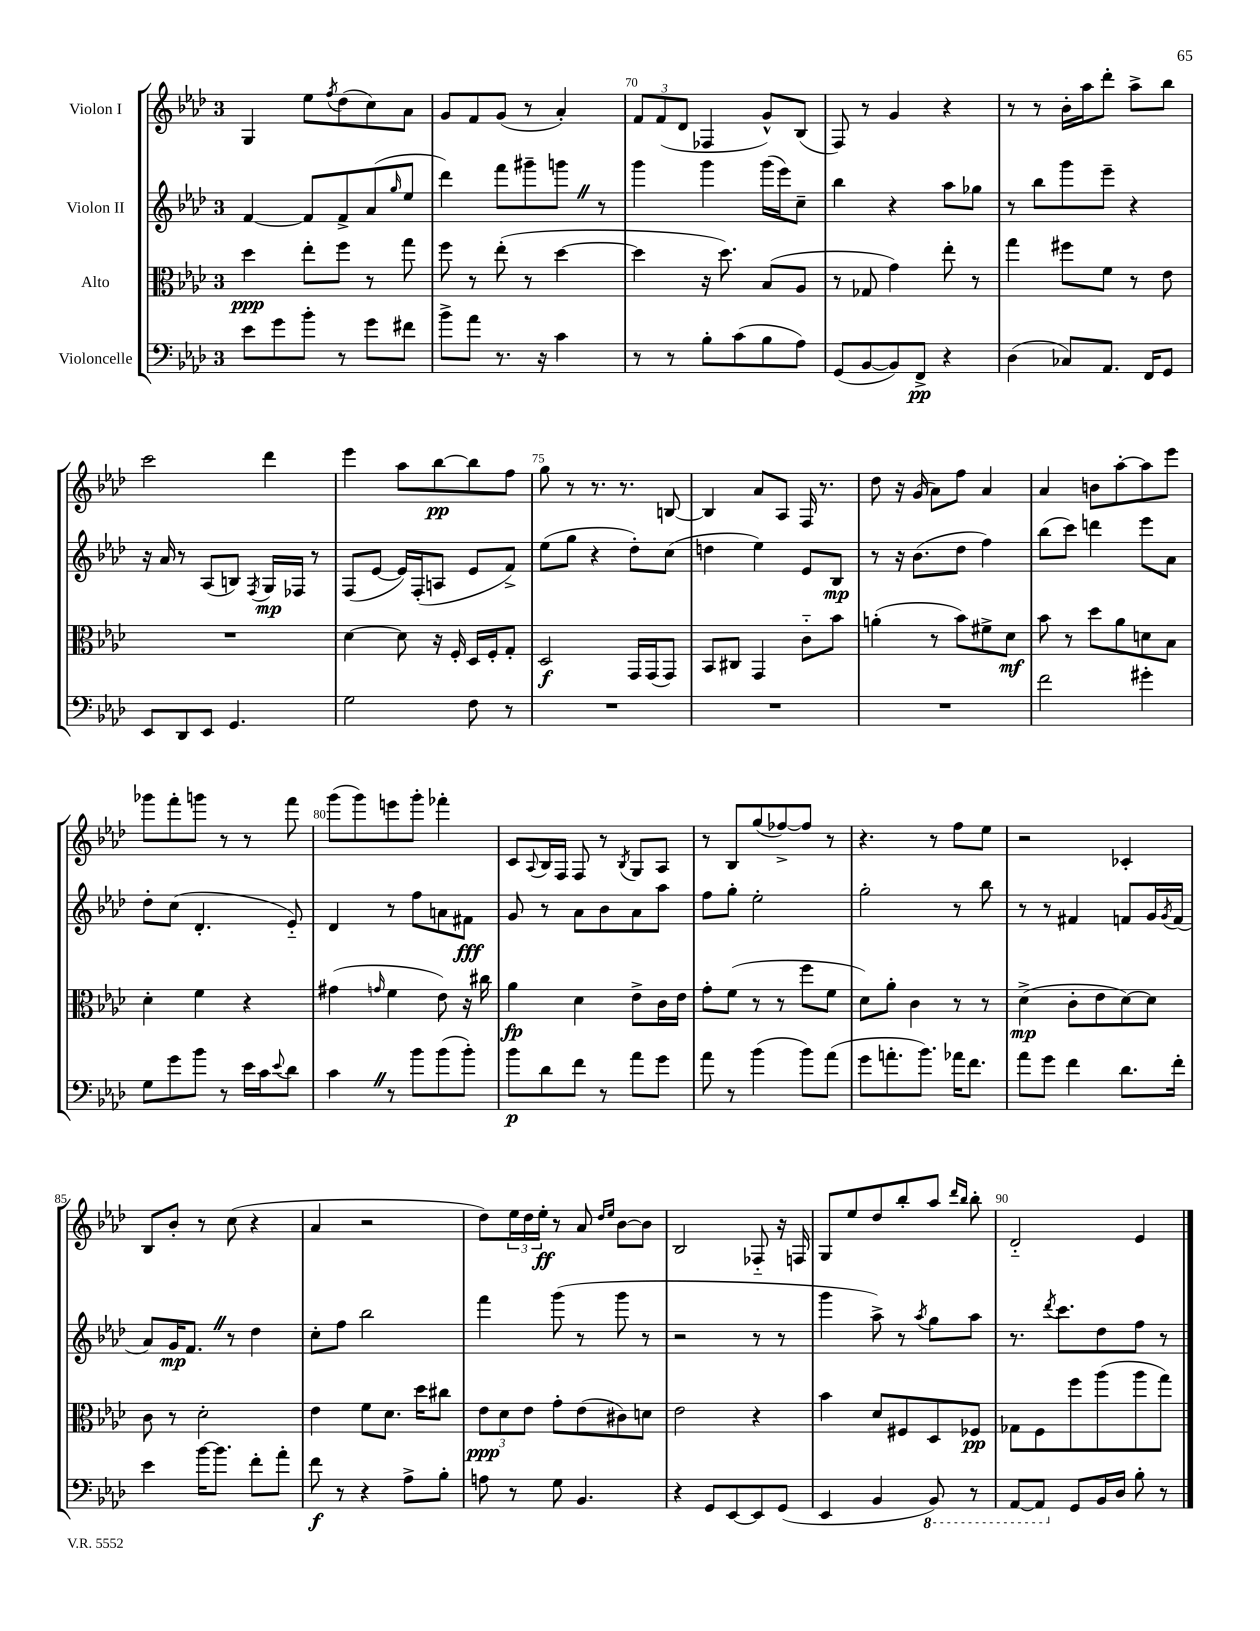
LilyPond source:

<<
\new StaffGroup <<
\new Staff = "s0" \with { instrumentName = "Violon I" } {
    \clef treble \key aes \major \once \override Staff.TimeSignature.style = #'single-digit \time 3/4
    g4 ees''8 \acciaccatura { f''8 } des''8( c''8) aes'8 |
    g'8 f'8 g'8( r8 aes'4-.) |
    \tuplet 3/2 { f'8 f'8( des'8 } fes4 g'8-^) bes8( |
    f8) r8 g'4 r4 |
    r8 r8 bes'16-. aes''16 des'''8-. aes''8-> bes''8 |
    c'''2 des'''4 |
    ees'''4 aes''8 bes''8~\pp bes''8 f''8 |
    g''8 r8 r8. r8. b8~ |
    b4 aes'8 aes8 f16 r8. |
    des''8 r16 g'16( aes'8) f''8 aes'4 |
    aes'4 b'8 aes''8~-. aes''8 ees'''8 |
    ges'''8 f'''8-. g'''8 r8 r8 f'''8 |
    g'''8( g'''8) e'''8 g'''8-. fes'''4-. |
    c'8 \appoggiatura { aes8 } bes16 f16 f8 r8 \acciaccatura { bes8 } g8 aes8 |
    r8 bes8 g''8( fes''8~->) fes''8 r8 |
    r4. r8 f''8 ees''8 |
    r2 ces'4-. |
    bes8 bes'8-. r8 c''8( r4 |
    aes'4 r2 |
    des''8) \tuplet 3/2 { ees''16 des''16 ees''16-.\ff } r8 aes'8 \grace { des''16 ees''16 } bes'8~ bes'8 |
    bes2 fes8-_ r16 f16 |
    g8 ees''8 des''8 bes''8-. aes''8 \grace { des'''16 bes''16 } bes''8-. |
    des'2-_ ees'4 \bar "|." |
}
\new Staff = "s1" \with { instrumentName = "Violon II" } {
    \clef treble \key aes \major \once \override Staff.TimeSignature.style = #'single-digit \time 3/4
    f'4~ f'8 f'8-> aes'8( \grace { g''16 } ees''8 |
    des'''4) f'''8 gis'''8-- g'''8 \once \override BreathingSign.text = \markup { \musicglyph "scripts.caesura.straight" } \breathe r8 |
    g'''4 g'''4 g'''16( ees'''16) c''8-- |
    bes''4 r4 aes''8 ges''8 |
    r8 bes''8 g'''8 ees'''8-- r4 |
    r16 aes'16 r8 aes8( b8) \acciaccatura { f8 } g16\mp fes16 r8 |
    f8( ees'8~ ees'16) f16-.( a8 ees'8 f'8->) |
    ees''8( g''8 r4 des''8-.) c''8( |
    d''4 ees''4) ees'8 bes8\mp |
    r8 r16 bes'8.( des''8 f''4) |
    bes''8( c'''8) d'''4 ees'''8 aes'8 |
    des''8-. c''8( des'4.-. ees'8-_) |
    des'4 r8 f''8 a'8 fis'8\fff |
    g'8 r8 aes'8 bes'8 aes'8 aes''8 |
    f''8 g''8-. ees''2-. |
    g''2-. r8 bes''8 |
    r8 r8 fis'4 f'8 g'16 \acciaccatura { g'8 } f'16( |
    aes'8) g'16\mp f'8. \once \override BreathingSign.text = \markup { \musicglyph "scripts.caesura.straight" } \breathe r8 des''4 |
    c''8-. f''8 bes''2 |
    f'''4 g'''8( r8 g'''8 r8 |
    r2 r8 r8 |
    g'''4 aes''8->) r8 \acciaccatura { aes''8 } g''8 aes''8 |
    r8. \acciaccatura { des'''8 } c'''8. des''8 f''8 r8 \bar "|." |
}
\new Staff = "s2" \with { instrumentName = "Alto" } {
    \clef alto \key aes \major \once \override Staff.TimeSignature.style = #'single-digit \time 3/4
    des''4\ppp ees''8-. f''8 r8 g''8 |
    f''8 r8 ees''8-.( r8 des''4~ |
    des''4 r16 des''8.) bes8( aes8 |
    r8 ges8 g'4) ees''8-. r8 |
    g''4 fis''8 f'8 r8 ees'8 |
    R2. |
    des'4~ des'8 r16 f16-. des16 f16-. g8-. |
    des2\f g,16 g,16( g,8) |
    bes,8 cis8 g,4 c'8-_ bes'8 |
    a'4-.( r8 bes'8) fis'8-> des'8\mf |
    bes'8 r8 des''8 aes'8 d'8 bes8 |
    des'4-. f'4 r4 |
    gis'4( \grace { g'16 } f'4 ees'8) r16 cis''16 |
    aes'4\fp des'4 ees'8-> c'16 ees'16 |
    g'8-. f'8( r8 r8 f''8 f'8 |
    des'8) aes'8-. c'4 r8 r8 |
    des'4->\mp( c'8-. ees'8 des'8~) des'8 |
    c'8 r8 des'2-. |
    ees'4 f'8 des'8. des''16 cis''8 |
    \tuplet 3/2 { ees'8\ppp des'8 ees'8 } g'8-. ees'8( cis'8) d'8 |
    ees'2 r4 |
    bes'4 des'8 fis8 des8 fes8\pp |
    ges8 f8 f''8 aes''8( aes''8 g''8) \bar "|." |
}
\new Staff = "s3" \with { instrumentName = "Violoncelle" } {
    \clef bass \key aes \major \once \override Staff.TimeSignature.style = #'single-digit \time 3/4
    ees'8 g'8 bes'8-. r8 g'8 fis'8 |
    bes'8-> aes'8 r8. r16 c'4 |
    r8 r8 bes8-. c'8( bes8 aes8) |
    g,8( bes,8~ bes,8) f,8->\pp r4 |
    des4( ces8) aes,8. f,16 g,8 |
    ees,8 des,8 ees,8 g,4. |
    g2 f8 r8 |
    R2. |
    R2. |
    R2. |
    f'2 gis'4-. |
    g8 g'8 bes'8 r8 ees'16 c'16 \appoggiatura { ees'8 } des'8 |
    c'4 \once \override BreathingSign.text = \markup { \musicglyph "scripts.caesura.straight" } \breathe r8 bes'8 bes'8( bes'8-.) |
    bes'8\p des'8 f'8 r8 aes'8 g'8 |
    aes'8 r8 bes'4( bes'8) aes'8( |
    g'8 a'8.-. bes'8.) aes'16 f'8. |
    aes'8 g'8 f'4 des'8. f'16-. |
    ees'4 bes'16~ bes'8. f'8-. aes'8-. |
    f'8\f r8 r4 aes8-> bes8-. |
    a8 r8 g8 bes,4. |
    r4 g,8 ees,8~ ees,8 g,8( |
    ees,4 bes,4 \ottava #-1 bes,,8) r8 |
    aes,,8~ aes,,8 \ottava #0 g,8 bes,16 des16 bes8-. r8 \bar "|." |
}
>>
>>
\layout { \context { \Score currentBarNumber = #68 \override BarNumber.break-visibility = ##(#f #t #t) barNumberVisibility = #(every-nth-bar-number-visible 5) } }
